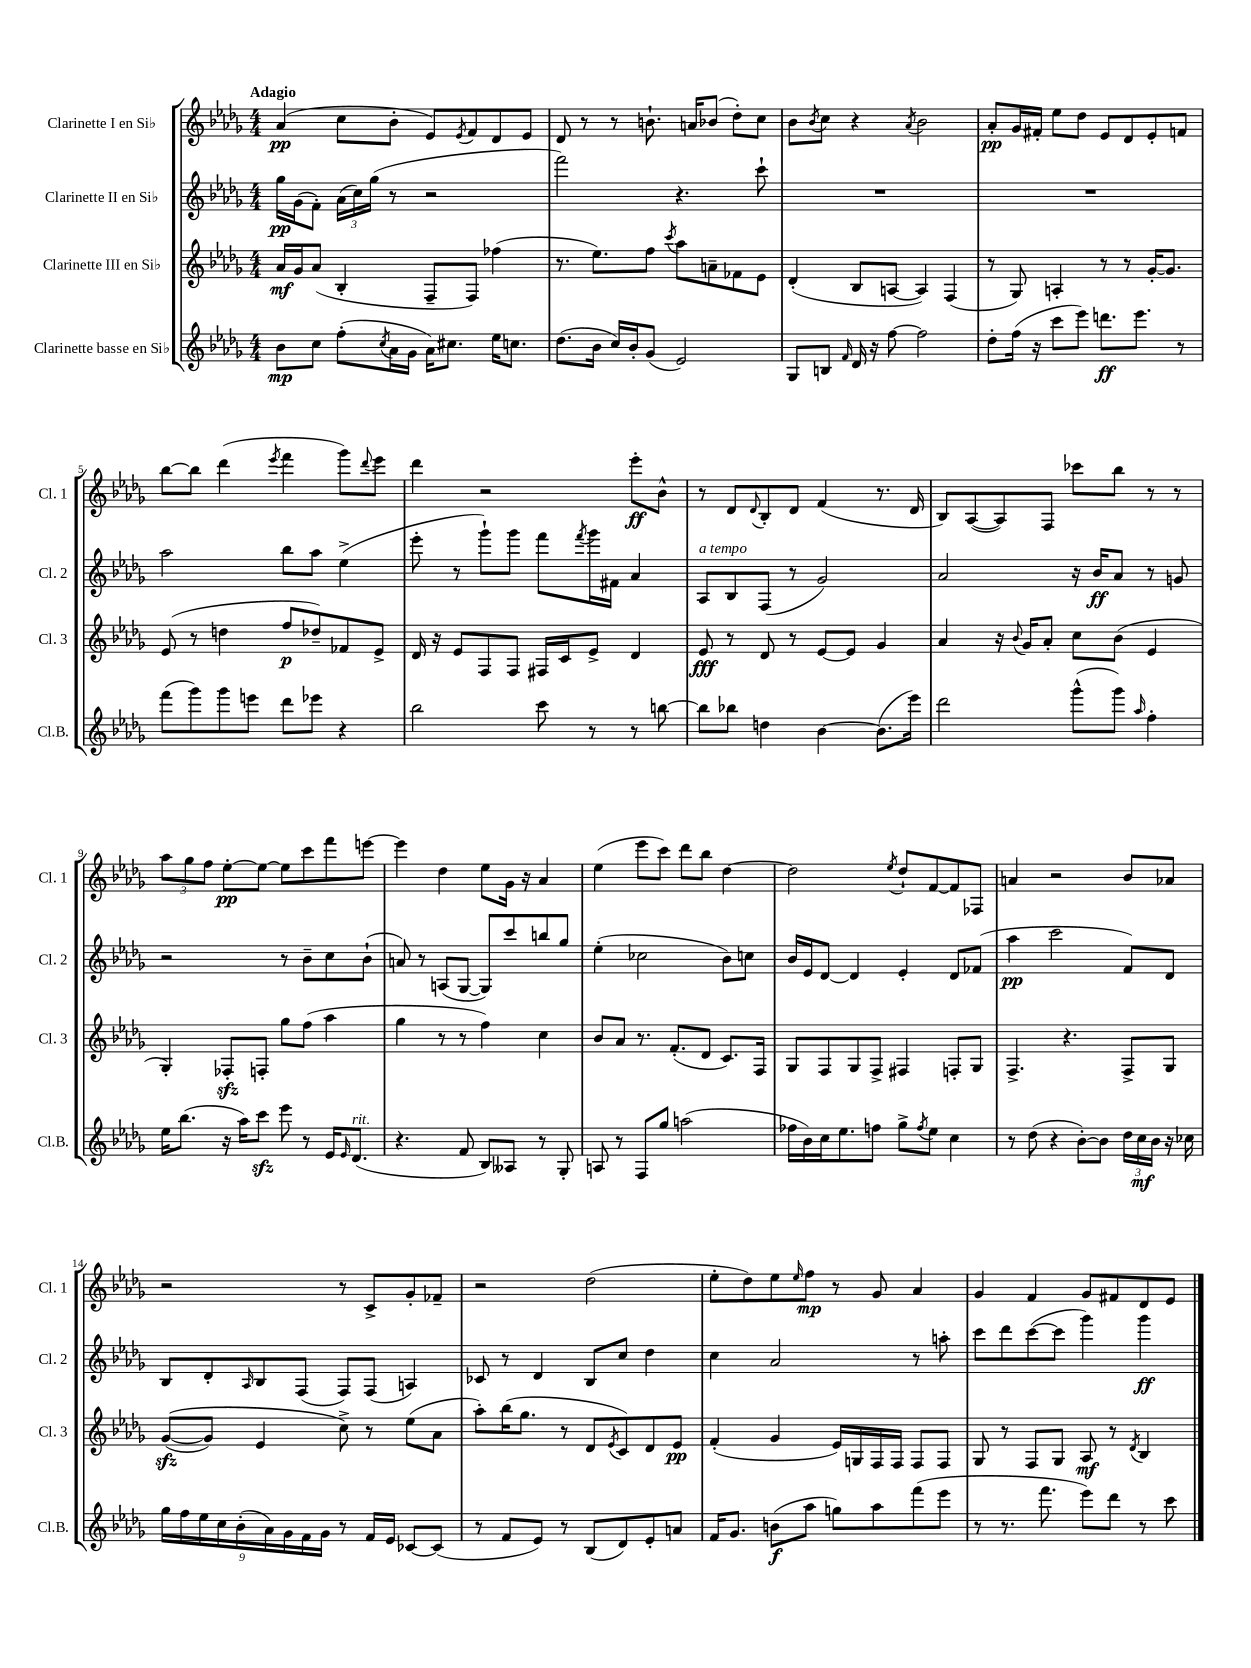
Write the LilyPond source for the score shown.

<<
\new StaffGroup <<
\new Staff = "s0" \with { instrumentName = "Clarinette I en Sib" shortInstrumentName = "Cl. 1" } {
    \clef treble \key des \major \numericTimeSignature \time 4/4 \tempo "Adagio"
    aes'4\pp( c''8 bes'8-. ees'8) \acciaccatura { ees'8 } f'8 des'8 ees'8 |
    des'8 r8 r8 b'8.-! a'16 bes'8( des''8-.) c''8 |
    bes'8 \acciaccatura { bes'8 } c''8 r4 \acciaccatura { aes'8 } bes'2 |
    aes'8-.\pp ges'16 fis'16-. ees''8 des''8 ees'8 des'8 ees'8-. f'8 |
    bes''8~ bes''8 des'''4( \acciaccatura { ees'''8 } f'''4 ges'''8) \appoggiatura { des'''8 } ees'''8 |
    des'''4 r2 ees'''8-.\ff bes'8-^ |
    r8 des'8 \appoggiatura { des'8 } bes8-. des'8 f'4( r8. des'16 |
    bes8) aes8~( aes8) f8 ces'''8 bes''8 r8 r8 |
    \tuplet 3/2 { aes''8 ges''8 f''8 } ees''8~-.\pp ees''8~ ees''8 c'''8 f'''8 e'''8~ |
    e'''4 des''4 ees''8 ges'16 r16 aes'4 |
    ees''4( ees'''8 c'''8) des'''8 bes''8 des''4~ |
    des''2 \acciaccatura { ees''8 } des''8-! f'8~ f'8 fes8 |
    a'4 r2 bes'8 aes'8 |
    r2 r8 c'8-> ges'8-. fes'8-- |
    r2 des''2( |
    ees''8-. des''8) ees''8 \grace { ees''16 } f''8\mp r8 ges'8 aes'4 |
    ges'4 f'4 ges'8 fis'8 des'8 ees'8 \bar "|." |
}
\new Staff = "s1" \with { instrumentName = "Clarinette II en Sib" shortInstrumentName = "Cl. 2" } {
    \clef treble \key des \major \numericTimeSignature \time 4/4
    ges''16\pp ges'16( f'8-.) \tuplet 3/2 { aes'16( c''16) ges''16( } r8 r2 |
    f'''2) r4. c'''8-! |
    R1 |
    R1 |
    aes''2 bes''8 aes''8 ees''4->( |
    ees'''8-. r8 ges'''8-!) ges'''8 f'''8 \acciaccatura { f'''8 } ges'''16 fis'16 aes'4 |
    aes8^\markup { \italic "a tempo" } bes8 f8( r8 ges'2) |
    aes'2 r16 bes'16\ff aes'8 r8 g'8 |
    r2 r8 bes'8-- c''8 bes'8-!( |
    a'8) r8 a8( ges8~ ges8) c'''8 b''8 ges''8 |
    ees''4-.( ces''2 bes'8) c''8 |
    bes'16 ees'16 des'8~ des'4 ees'4-. des'8 fes'8( |
    aes''4\pp c'''2 f'8) des'8 |
    bes8 des'8-. \grace { aes16 } bes8 f8( f8) f8( a4) |
    ces'8 r8 des'4 bes8 c''8 des''4 |
    c''4 aes'2 r8 a''8-. |
    c'''8 des'''8 c'''8~( c'''8 ges'''4) ges'''4\ff \bar "|." |
}
\new Staff = "s2" \with { instrumentName = "Clarinette III en Sib" shortInstrumentName = "Cl. 3" } {
    \clef treble \key des \major \numericTimeSignature \time 4/4
    aes'16\mf ges'16 aes'8( bes4-. f8-- f8) fes''4( |
    r8. ees''8.) f''8 \acciaccatura { c'''8 } aes''8 a'8-- fes'8 ees'8 |
    des'4-.( bes8 a8~ a4) f4( |
    r8 ges8) a4-. r8 r8 ges'16~-. ges'8. |
    ees'8( r8 d''4 f''8\p des''8--) fes'8 ees'8-> |
    des'16 r16 ees'8 f8 f8 fis16 c'16 ees'8-> des'4 |
    ees'8\fff r8 des'8 r8 ees'8~ ees'8 ges'4 |
    aes'4 r16 \appoggiatura { bes'8 } ges'16 aes'8-. c''8 bes'8( ees'4 |
    ges4-.) fes8-.\sfz f8-. ges''8 f''8( aes''4 |
    ges''4 r8 r8 f''4) c''4 |
    bes'8 aes'8 r8. f'8.-.( des'8 c'8.) f16 |
    ges8 f8 ges8 f8-> fis4 f8-. ges8 |
    f4.-> r4. f8-> ges8 |
    ges'8~\sfz(\( ges'8) ees'4 c''8->\) r8 ees''8( aes'8 |
    aes''8-.) bes''16( ges''8. r8 des'8 \acciaccatura { ees'8 } c'8) des'8 ees'8\pp |
    f'4-.( ges'4 ees'16) g16 f16 f16 f8 f8 |
    ges8 r8 f8 ges8 aes8\mf r8 \acciaccatura { des'8 } bes4 \bar "|." |
}
\new Staff = "s3" \with { instrumentName = "Clarinette basse en Sib" shortInstrumentName = "Cl.B." } {
    \clef treble \key des \major \numericTimeSignature \time 4/4
    bes'8\mp c''8 f''8-.( \acciaccatura { c''8 } aes'16 ges'16 aes'16) cis''8. ees''16 c''8. |
    des''8.( bes'16 c''16) bes'16-. ges'8( ees'2) |
    ges8 b8 \grace { f'16 } des'16 r16 f''8~ f''2 |
    des''8-. f''16( r16 c'''8 ees'''8) d'''8.\ff ees'''8. r8 |
    f'''8( ges'''8) ges'''8 e'''8 des'''8 ees'''8 r4 |
    bes''2 c'''8 r8 r8 b''8~ |
    b''8 bes''8 d''4 bes'4~ bes'8.( ees'''16) |
    des'''2 ges'''8-^( ges'''8) \grace { aes''16 } f''4-. |
    ees''16 bes''8.( r16 aes''16) c'''8\sfz ees'''8 r8 ees'16 \grace { ees'16 } des'8.^\markup { \italic "rit." }( |
    r4. f'8 bes8) aeses8 r8 ges8-. |
    a8 r8 f8 ges''8 a''2( |
    fes''16 bes'16) c''16 ees''8. f''8 ges''8-> \acciaccatura { f''8 } ees''8 c''4 |
    r8 des''8( r4 bes'8~-.) bes'8 \tuplet 3/2 { des''16 c''16\mf bes'16 } r16 ces''16 |
    \tuplet 9/8 { ges''16 f''16 ees''16 c''16 bes'16-.( aes'16) ges'16 f'16 ges'16 } r8 f'16 ees'16 ces'8~ ces'8( |
    r8 f'8 ees'8) r8 bes8( des'8) ees'8-. a'8 |
    f'16 ges'8. b'8\f( aes''8 g''8) aes''8 f'''8( ees'''8 |
    r8 r8. f'''8. ees'''8) des'''8 r8 c'''8 \bar "|." |
}
>>
>>
